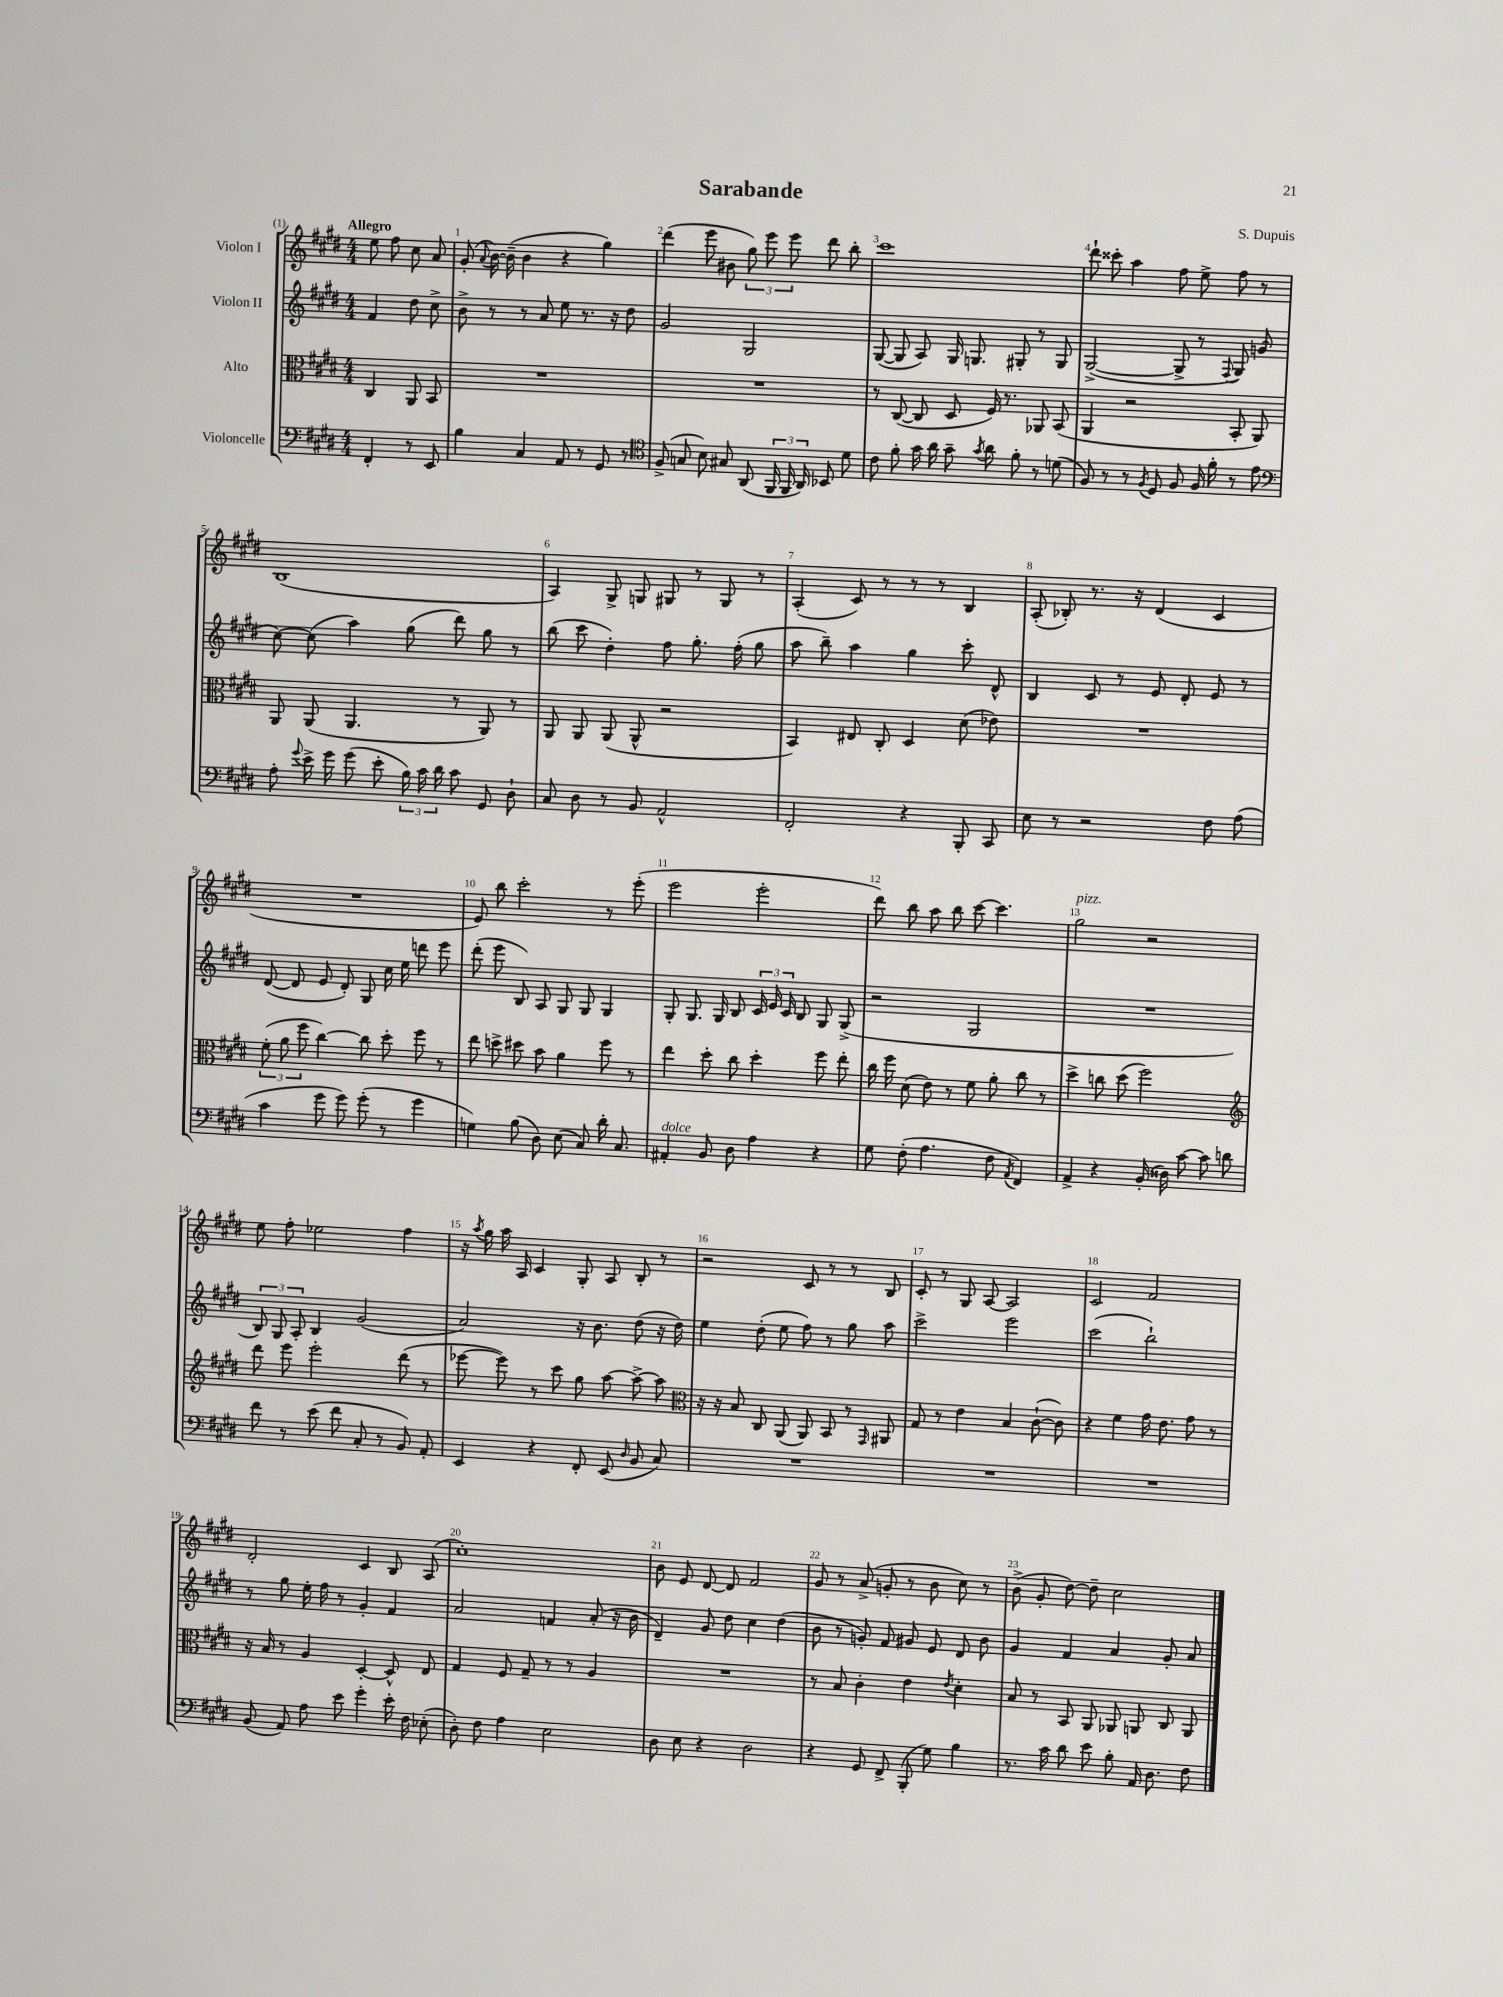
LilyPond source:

\header { title = "Sarabande" composer = "S. Dupuis" }
<<
\new StaffGroup <<
\new Staff = "s0" \with { instrumentName = "Violon I" } {
    \clef treble \key e \major \numericTimeSignature \time 4/4 \partial 2 \tempo "Allegro"
    \autoBeamOff e''8 fis''8 cis''8 a'8 |
    gis'8-.( \appoggiatura { a'8 } b'16~) b'16--( b'4 r4 gis''4) |
    dis'''4( e'''8 bis'8 \tuplet 3/2 { gis''8) e'''8 e'''8 } dis'''8 b''8-. |
    cis'''1 |
    dis'''8-! cisis'''8-. a''4 fis''8 e''8-> fis''8 r8 |
    b1( |
    a4) gis8-> g8 gis8 r8 gis8 r8 |
    a4-.( cis'8) r8 r8 r8 b4 |
    a8-.( bes8-.) r8. r16 dis'4( cis'4 |
    R1 |
    e'8) b''8 cis'''2-. r8 e'''8-.( |
    e'''2 e'''2-. |
    dis'''8) b''8 a''8 b''8 cis'''8~ cis'''4. |
    gis''2^\markup { \italic "pizz." } r2 |
    e''8 fis''8-. ees''2 fis''4 |
    r16 \acciaccatura { a''8 } gis''16 a''16 a16 cis'4 gis8-. a8 b8-. r8 |
    r2 cis'8 r8 r8 b8 |
    cis'8-. r8 gis8 a8~ a2 |
    cis'2 fis'2 |
    dis'2-. cis'4 b8 a8( |
    cis''1-.) |
    b'8 e'8 dis'8~ dis'8 fis'2 |
    gis'8 r8 a'8->( g'8-. r8 b'8 cis''8) r8 |
    b'8->( gis'8-. dis''8~) dis''8-- cis''2 \bar "|." |
}
\new Staff = "s1" \with { instrumentName = "Violon II" } {
    \clef treble \key e \major \numericTimeSignature \time 4/4 \partial 2
    \autoBeamOff fis'4 dis''8 cis''8-> |
    b'8-> r8 r8 a'8 e''8 r8. r16 dis''8 |
    gis'2 gis2 |
    gis8~( gis8 a8) gis16 g8. gis8-. r8 gis8 |
    gis2~->( gis8-> r8 \appoggiatura { fis8 } gis8) g'8( |
    cis''8~) cis''8( a''4) gis''8( dis'''8) gis''8 r8 |
    b''8( cis'''8 dis''4-.) fis''8 gis''8.-. fis''16-.( gis''8 |
    a''8 b''8--) a''4 gis''4 cis'''8-. dis'8-^ |
    b4 cis'8 r8 e'8 dis'8-. e'8 r8 |
    dis'8~( dis'8 e'8 dis'8-.) gis8 cis''16 e''16 d'''8 e'''8 |
    dis'''8-.( e'''8 b8) a8 gis8 gis8 gis4 |
    gis8-. gis8. gis16 b8 \tuplet 3/2 { cis'16 e'16 cis'16 } b8 gis8 gis8->( |
    r2 gis2 |
    R1 |
    \tuplet 3/2 { b8) gis8 a8-. } b4 gis'2( |
    a'2) r16 b'8. dis''8( r16 dis''16) |
    e''4 dis''8-.( e''8 fis''8) r8 gis''8 a''8 |
    cis'''2-> e'''2 |
    cis'''2( b''2-!) |
    r8 gis''8 e''16-. fis''16 r8 gis'4-. fis'4 |
    a'2 f'4 a'8-.( r16 b'16 |
    dis'4--) gis'8 dis''8 cis''4 dis''4( |
    b'8 r8 g'8-.) fis'8 gis'8 e'8 dis'8 b'8 |
    gis'4 fis'4 a'4 gis'8-. a'8 \bar "|." |
}
\new Staff = "s2" \with { instrumentName = "Alto" } {
    \clef alto \key e \major \numericTimeSignature \time 4/4 \partial 2
    \autoBeamOff cis4 a,8 b,8 |
    R1 |
    R1 |
    r8 cis8~( cis8 dis8 fis16) r8. aes,8 b,8( |
    a,4 r2 b,8-. a,8) |
    a,8 a,8( a,4. r8 a,8) r8 |
    a,8 a,8 a,8( a,8-^ r2 |
    b,4) eis8 cis8-. dis4 dis'8( ees'8) |
    R1 |
    \tuplet 3/2 { fis'8-.( a'8 fis''8 } cis''4~) cis''8 dis''8-. fis''8 r8 |
    e''8 d''8-> dis''8 b'8 a'4 fis''8 r8 |
    e''4 dis''8-. cis''8 dis''4-. fis''8 e''8-. |
    cis''16 fis''16 dis'8( e'8) r8 fis'8 a'8-. cis''8 r8 |
    dis''4-> c''8 dis''8( fis''2) |
    \clef treble dis'''8 e'''8 e'''2-. dis'''8( r8 |
    ees'''8~ ees'''8) r8 cis'''8 gis''8 a''8~ a''8~-> a''8 |
    \clef alto r16 r16 b8 cis8 a,8( a,8) b,8 r8 \grace { gis,16 } ais,8 |
    gis8 r8 e'4 b4 cis'8~-!( cis'8) |
    r4 fis'4 gis'16 e'8. gis'8 r8 |
    r16 b16 r8 a4 dis4~-. dis8-^ e8 |
    gis4 fis8 gis8-- r8 r8 a4 |
    R1 |
    r8 b8 cis'4-. e'4 \acciaccatura { e'8 } dis'4-. |
    b8 r8 b,8 a,8 aes,8 a,8 cis8 a,8 \bar "|." |
}
\new Staff = "s3" \with { instrumentName = "Violoncelle" } {
    \clef bass \key e \major \numericTimeSignature \time 4/4 \partial 2
    \autoBeamOff fis,4-. r8 e,8 |
    b4 cis4 a,8 r8 gis,8 r8 |
    \clef tenor fis8->( g8 b8) gis8 a,8( \tuplet 3/2 { fis,16 fis,16 a,16) } bes,8 dis'8 |
    cis'8 fis'8-. gis'16 a'16 gis'8-- \acciaccatura { gis'8 } a'8 fis'8-. r8 d'8( |
    fis8) r8 r8 \acciaccatura { fis8 } dis8 fis8 fis16 fis'16-. r8 e'8 |
    \clef bass a8-. \appoggiatura { gis'8 } e'16-> gis'16 gis'8( e'8-. \tuplet 3/2 { b16) cis'16 dis'16 } cis'8 gis,8 dis8-! |
    cis8 dis8 r8 b,8 a,2-^ |
    fis,2-. r4 b,,8-. cis,8 |
    e8 r8 r2 fis8 a8( |
    cis'4 gis'8 gis'8) gis'8-.( r8 gis'4 |
    g4) b8( dis8) e8( cis8) dis'16-. cis8. |
    ais,4-.^\markup { \italic "dolce" } b,8 dis8 a4 r4 |
    gis8 fis8-.( a4. fis8 \acciaccatura { a,8 } fis,4) |
    a,4-> r4 b,16-.( disis16) cis'8~ cis'8 d'8 |
    fis'8 r8 e'8( fis'8 cis8-. r8 b,8) a,8-. |
    e,4 r4 fis,8-. e,8( \grace { dis16 } b,8 cis8) |
    R1 |
    R1 |
    R1 |
    b,8( a,8) a8 e'8 gis'4-. e'16-. fis16 ees8-.( |
    dis8-.) fis8 a4 e2 |
    dis8 e8 r4 dis2 |
    r4 gis,8 fis,8-> b,,8-.( gis8) b4 |
    r8. cis'16 dis'8 e'8 b8-. a,16 dis8. fis8 \bar "|." |
}
>>
>>
\layout { \context { \Score \override BarNumber.break-visibility = ##(#f #t #t) barNumberVisibility = #all-bar-numbers-visible } }
